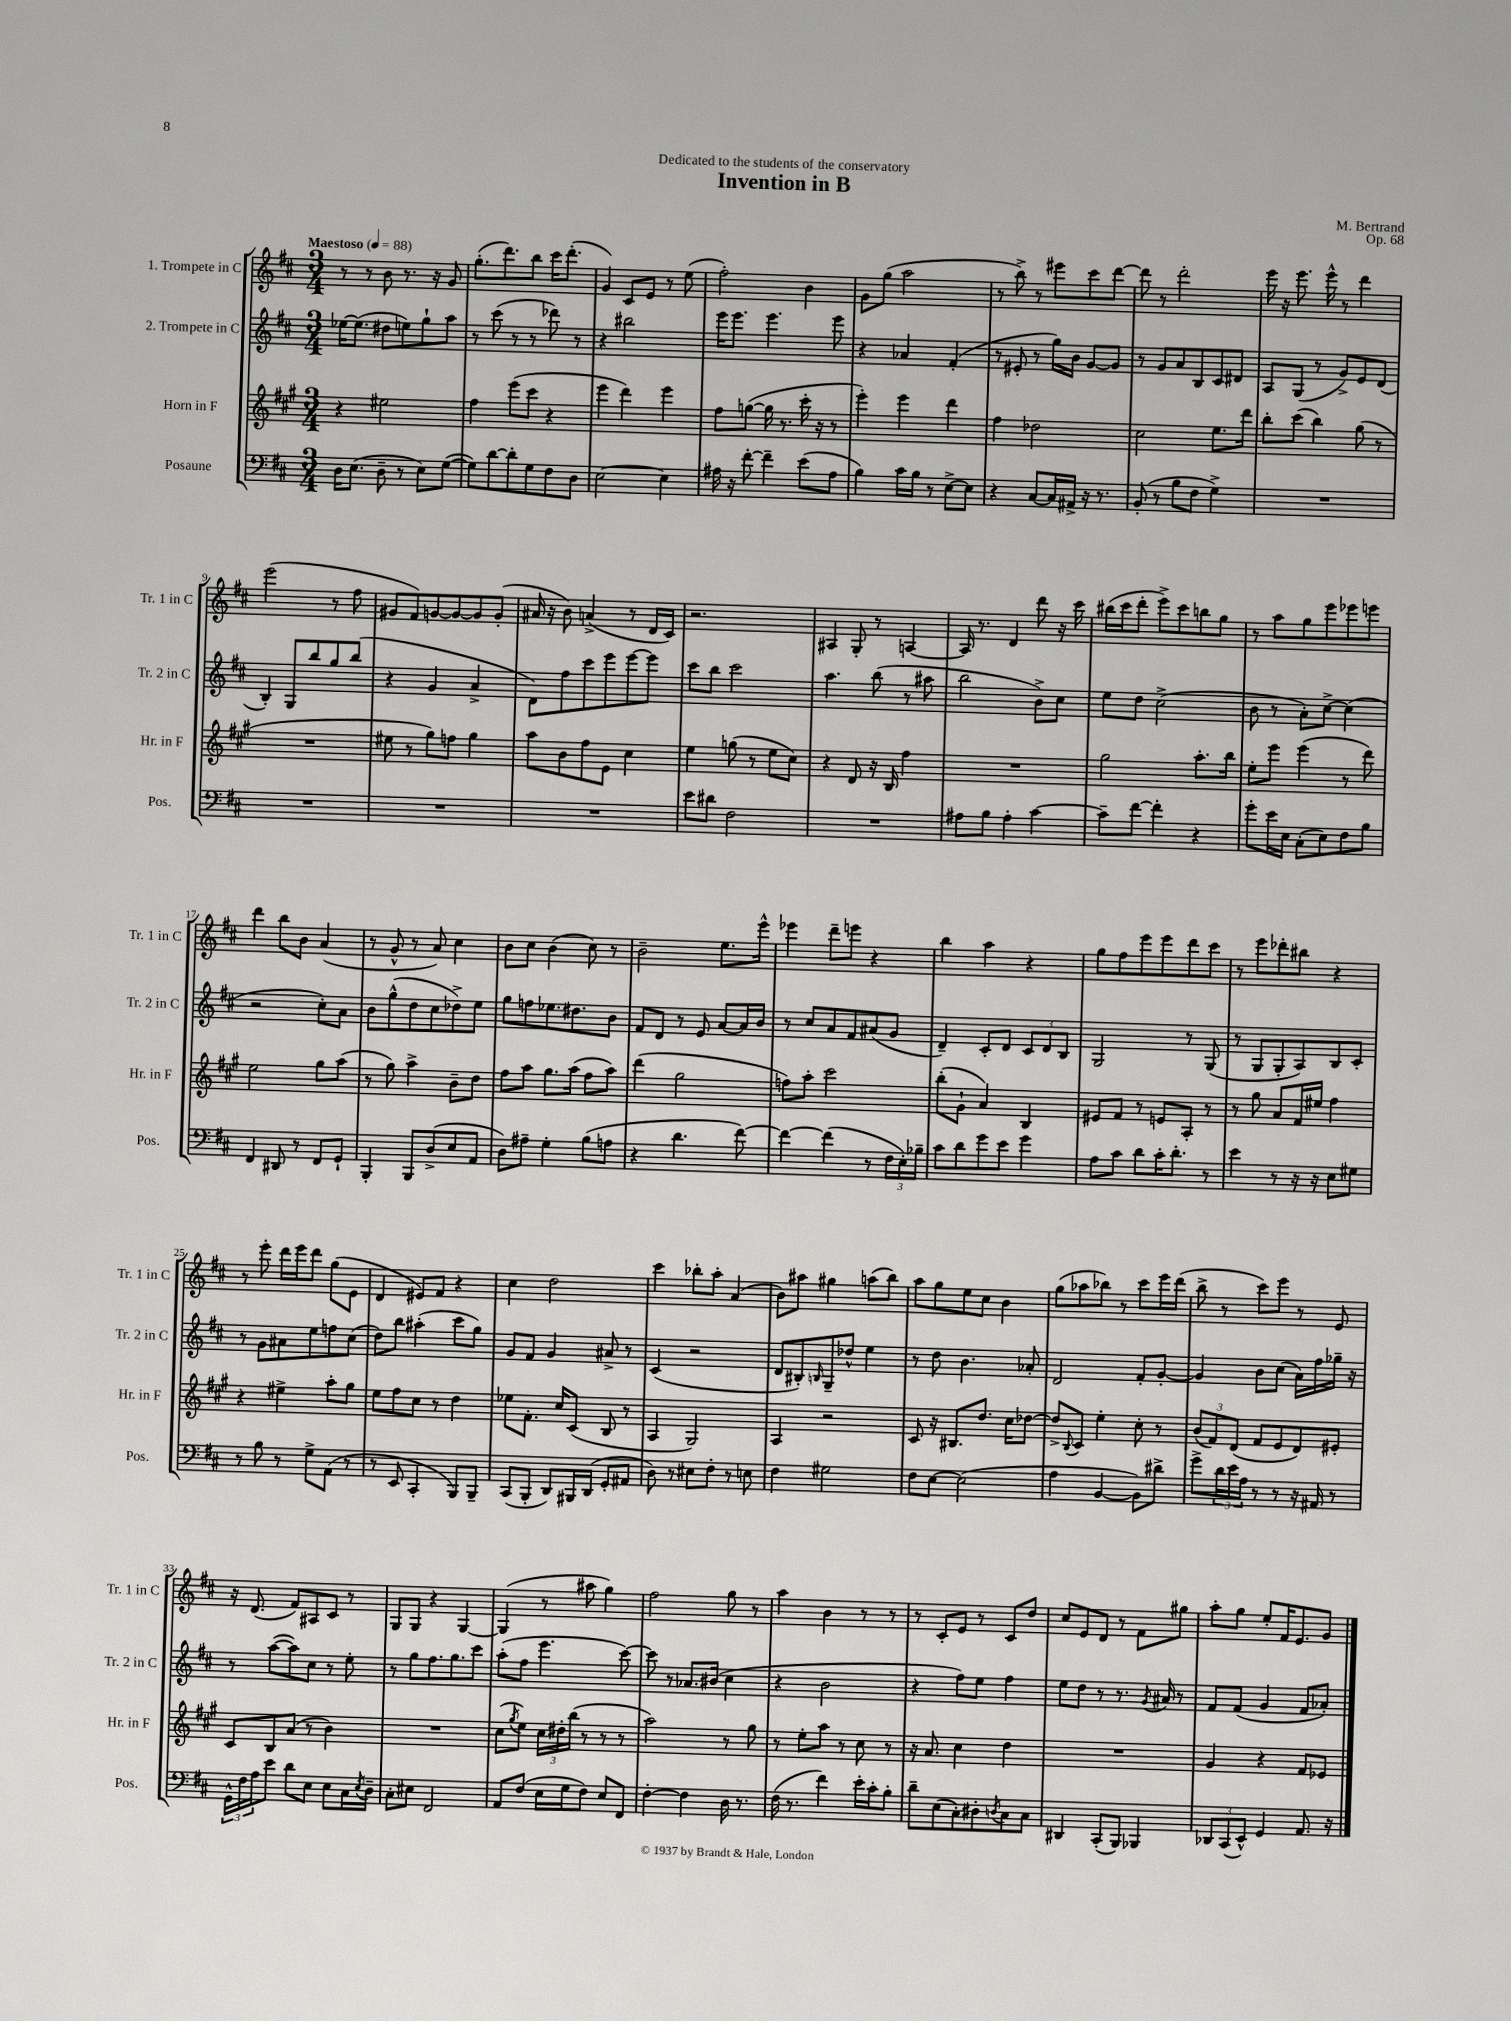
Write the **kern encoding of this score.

**kern	**kern	**kern	**kern
*staff4	*staff3	*staff2	*staff1
*clefF4	*clefG2	*clefG2	*clefG2
*k[f#c#]	*k[f#c#g#]	*k[f#c#]	*k[f#c#]
*M3/4	*M3/4	*M3/4	*M3/4
*MM88	*MM88	*MM88	*MM88
16D\LK	4r	[16ee-\LK	8r
(8.E\J	.	(8.ee-\]J	.
.	.	.	8r
8D~\	2ee#\	8dd#\L	8b\
8r	.	8ee\)	8.r
8E\L)	.	8gg`\	.
.	.	.	16r
([8G\J	.	8aa\J	8g/
=	=	=	=
8G\]L)	4ff#\	8r	(8.gg'\L
[8d\	.	(8ccc#\	.
.	.	.	8.ddd\)
8d'\]	(8eee\L	8r	.
8G\	8ccc#\J	8r	8bb\J
8F#\	4r	8ddd-\)	16ccc#\LK
.	.	.	(8.ddd'\J
8D\J	.	8r	.
=	=	=	=
[2E\	4eee\	4r	4g/)
.	4ddd\)	2bb#\	8c#/L
.	.	.	8e/J
4E\]	4eee\	.	8r
.	.	.	(8ee\
=	=	=	=
16A#\	8ff#\L	16eee\LK	2ff#'\)
16r	.	8.eee\J	.
[8f#'\	([8gg\J	.	.
4f#~\]	16gg\]	4.eee\	.
.	8.r	.	.
(8e\L	16ccc#'\	.	4b\
.	16r	.	.
8A#\J	8r	8eee\	.
=	=	=	=
4B\)	4eee'\)	4r	8g\L
.	.	.	(8gg\J
16c#\LL	4eee\	4a-/	2aa\
16B\JJ	.	.	.
8r	.	.	.
[8E^\L	4ddd\	(4f#'/	.
8E\]J	.	.	.
=	=	=	=
4r	4ff#\	8r	8r
.	.	8e#'/	8bb^\)
[8C#/L	2dd-\	8r	8r
16C#/]L	.	16gg\LL)	8eee#\L
16AA#^/JJ	.	16b\JJ	.
16r	.	[8g/L	8ccc#\
8.r	.	.	.
.	.	8g/]J	[8ddd\J
=	=	=	=
(8BB'/	2cc#\	8r	8ddd\]
8r	.	8g/L	8r
8B\L	.	8a/	2ddd'\
8F#\J	.	8B/	.
4G^\)	8.ee\L	8c#/	.
.	.	8d#/J	.
.	16ddd\Jk	.	.
=	=	=	=
2.r	8bb'\L	8A/L	16eee\
.	.	.	16r
.	(8ccc#\J	(8G/J	8.eee\
.	4bb\)	8r	.
.	.	.	16eee^^\
.	.	8g^/L)	8r
.	(8gg#\	8e/	4ddd\
.	8r	(8d/J	.
=	=	=	=
2.r	2.r	4B'/)	(2eee\
.	.	8G/L	.
.	.	8bb/	.
.	.	8gg/	8r
.	.	(8bb/J	8ff#\
=	=	=	=
2.r	8ee#\	4r	8g#/L
.	8r	.	8f#/)
.	8gg#\L)	4g/	[8g/
.	8ff\J	.	8g/_
.	4gg#\	4a^/	8g/]
.	.	.	(8g'/J
=	=	=	=
2.r	8aa\L	8d\L)	16a#/
.	.	.	16r
.	8b\	8ff#\	8b\)
.	8ff#\	8ccc#\	(4a^/
.	8e\J	8eee\	.
.	4cc#\	[8eee\	8r
.	.	8eee\]J	16d/LL
.	.	.	16c#/JJ)
=	=	=	=
8e\L	4ee\	8ccc#\L	2.r
8d#\J	.	8bb\J	.
2F#\	(8gg\	2ccc#\	.
.	8r	.	.
.	8ee\L	.	.
.	8cc#\J)	.	.
=	=	=	=
2.r	4r	4.aa\	4A#/
.	8d/	.	8G'/
.	16r	(8bb\	8r
.	16B/	.	.
.	4ff#\	8r	[4A/
.	.	8aa#\	.
=	=	=	=
8A#\L	2.r	2bb\	16A/]
.	.	.	8.r
8B\J	.	.	.
4A#'\	.	.	4d/
[4c#\	.	8b^\L)	8ddd\
.	.	8cc#\J	16r
.	.	.	16ccc#\
=	=	=	=
8c#~\]L	2gg#\	8ee\L	(16bb#\LL
.	.	.	16ccc#\J
[8f#\J	.	8dd\J	8ddd'\J
4f#'\]	.	(2cc#^\	8eee^\L)
.	.	.	8ccc#\
4r	8.aa'\L	.	8bb\
.	.	.	8gg\J
.	16bb\Jk	.	.
=	=	=	=
8g'\L	8ee'\L	8b\	8r
16e\L	8eee\J	8r	8aa\L
16E\JJ	.	.	.
(8C#'\L	(4eee\	8a'\L)	8gg\
8E\)	.	[8cc#^\J	8eee\
8F#\	8r	(4cc#\]	8eee-\
8B\J	8ddd\)	.	8eee\J
=	=	=	=
4FF#/	2ee\	2r	4ddd\
8DD#/	.	.	8bb\L
8r	.	.	8b\J
8FF#/L	8gg#\L	8cc#'\L)	(4a/
8GG`/J	(8aa\J	8a\J	.
=	=	=	=
4BBB'/	8r	8b\L	8r
.	8gg#\)	(8gg^^\	8g^^/
8BBB/L	4aa^\	8dd\	8r
(8D^/	.	8cc#\	8a/)
8E/	8b~\L	8dd-^\)	4cc#\
8AA/J	8dd\J	8ee\J	.
=	=	=	=
8D\L)	8ff#\L	8gg\L	8b\L
8A#~\J	8aa\J	8ff\	8cc#\J
4G'\	8.gg#\L	8.ee-\	(4b\
.	(16aa\Jk	8.dd#\	.
(8B\L	8ff#\L	.	8cc#\)
8A\J	8aa\J)	8b\J	8r
=	=	=	=
4r	(4ddd\	8f#/L	2b~\
.	.	8d/J	.
4.d\	2gg#\	8r	.
.	.	8e/	.
.	.	[8a/L	8.ee\L
[8f#\)	.	16a/]L	.
.	.	16b/JJ	16eee^^\Jk
=	=	=	=
4f#\_	8ff\L)	8r	4eee-\
.	8aa'\J	8cc#/L	.
(4f#\]	2ccc#\	8a/	8ddd~\L
.	.	8f#/	8eee\J
8r	.	(8a#/	4r
24F#\LL	.	8g/J	.
24E'\)	.	.	.
24B-~\JJ	.	.	.
=	=	=	=
8c#\L	(8bb'\L	4d~/)	4bb\
8d\	8g#`\J	.	.
8g\	4a/)	8c#'/L	4aa\
8e\J	.	8d/J	.
4g\	4B/	12c#/L	4r
.	.	12d/	.
.	.	12B/J	.
=	=	=	=
8A\L	8e#/L	2G/	8gg\L
8c#\J	8f#/J	.	8ff#\
8d\L	8r	.	8eee\
16c#'\K	8e/L	.	8eee\
8.d'\J	.	.	.
.	8A'/J	8r	8ddd\
8r	8r	(8G/	8ccc#\J
=	=	=	=
4e\	8r	8r	8r
.	8gg#\	8G/L	8eee\L
8r	8a/L	8G'/	8ddd-'\
16r	16f#/L	8A/)	8bb#\J
16r	16ee#/JJ	.	.
8E\L	4ff#\	8B/	4r
8G#\J	.	8c#'/J	.
=	=	=	=
8r	4r	8r	8r
8B\	.	8g\L	8eee'\
8r	4ee#^\	8a#\	16ddd\LL
.	.	.	16eee\J
8G^\L	.	8ee\	8ddd\J
(8AA\J	8aa'\L	8ff\	(8gg\L
8r	8gg#\J	(8cc#\J	8e\J
=	=	=	=
8r	8ee\L	8dd\L)	4d/
8EE/	8ff#\	8bb\J	.
4CC#'/	8cc#\J	(4aa#'\	8e#/L)
.	8r	.	8f#/J
8BBB/L)	4dd\	8ccc#\L	4r
8BBB~/J	.	8gg\J)	.
=	=	=	=
(8CC#/L	8ee-\L	8g/L	4cc#\
8BBB'/J	8.f#'\J	8f#/J	.
8DD/L)	.	4g/	2dd\
.	16cc#/LK	.	.
16BBB#/L	(8c#/J	.	.
(16DD/JJ	.	.	.
8GG'/L	8B/	8a#^/	.
8AA#/J	8r	8r	.
=	=	=	=
8D\)	4A/	(4c#/	4ccc#\
8r	.	.	.
8E#\L	2G#/)	2r	8bb-'\L
8F#'\J	.	.	8aa'\J
8r	.	.	(4a/
8E\	.	.	.
=	=	=	=
4F#\	4A/	8d/L	8b\L)
.	.	8B#'/)	8aa#\J
.	.	16qqB/	.
2G#\	2r	8G~/	4gg#\
.	.	8dd-^^/J	.
.	.	4ee\	(8aa\L
.	.	.	8bb\J)
=	=	=	=
8F#\L	8c#/	8r	8aa\L
[8E\J	16r	8dd\	8gg\
.	8.B#/L	.	.
(2E\]	.	4.b\	8ee\
.	8.dd/J	.	8cc#\J
.	.	.	4b\
.	16cc#\LK	.	.
.	[8dd-\J	8a-'/	.
=	=	=	=
4A\	8dd-^/]L	2d/	(8gg\L
.	8qqB/	.	.
.	8c#/J	.	8aa-\
[4BB/	4ee'\	.	8bb-\J)
.	.	.	8r
8BB\]L)	8cc#'\	8f#'/L	8ccc#\L
8d#^\J	8r	[8g'/J	16eee\L
.	.	.	(16ddd\JJ
=	=	=	=
8g^\L	(12b/L	4g/]	8bb^\
.	12f#/)	.	.
24d\L	.	.	8r
24e\	(12d/J	.	.
24A\JJ	.	.	.
8r	8f#/L	8b\L	8ccc#\L)
8r	8e/	(8cc#\J	8eee\J
16r	8d/)	16a\LL)	8r
16AA#/	.	16ff#\	.
8r	8e#'/J	16gg-~\JJ	8e/
.	.	16r	.
=	=	=	=
24GG^^\LL	8c#/L	8r	16r
24F#\	.	.	.
.	.	.	(8.d/
24A\J	.	.	.
8e\J	8B/	([8aa\L	.
8d\L	(8a/J	8aa\])	8f#/L)
8E\J	8r	8cc#\J	8A#/
8E\L	4b\)	8r	8c#/J
16C#\L	.	8ee'\	8r
8qE/	.	.	.
16D~\JJ	.	.	.
=	=	=	=
8C#'\L	2.r	8r	8G/L
8E#\J	.	8gg\L	8G/J
2FF#/	.	8.ff#\	4r
.	.	8.gg\	.
.	.	.	[4G/
.	.	8ccc#\J	.
=	=	=	=
8AA/L	(8cc#\L	(8aa'\L	(4G/]
.	8qgg#/	.	.
(8F#/J	8ee\J)	8ff#\J	.
16E\LL	24cc#\LL	4.eee\	8r
.	24dd#'\	.	.
16G\J	.	.	.
.	(24bb\JJ	.	.
8F#\J)	8r	.	8aa#\
8E/L	8r	.	4gg\)
8FF#/J	8r	[8ccc#\)	.
=	=	=	=
[4F#'\	2aa\)	8ccc#\]	2ff#\
.	.	8r	.
4F#\]	.	8.a-/L	.
.	.	(16b#/Jk	.
16D\	8r	4cc#\	8gg\
8.r	.	.	.
.	8gg#\	.	8r
=	=	=	=
(16F#\	8r	4r	4aa\
8.r	.	.	.
.	8ee'\L	.	.
4f#\)	8aa\J	2b\	4b\
.	8r	.	.
16e'\LL	8cc#\	.	8r
16c#'\J	.	.	.
8B'\J	8r	.	8r
=	=	=	=
8d~\L	16r	4r	8r
.	8.a/	.	.
(8E\	.	.	8c#'/L
8C#'\)	4cc#\	8ff#\L)	8e/J
8D#'\	.	8ee\J	8r
8qD/	.	.	.
8C#\	4dd\	4ff#\	8c#/L
8C#\J	.	.	8dd/J
=	=	=	=
4DD#/	2.r	8ee\L	8cc#/L
.	.	8dd\J	8e/
(8CC#'/L	.	8r	8d/J
8BBB/J)	.	8.r	8r
4BBB-/	.	.	8f#\L
.	.	8qg/	.
.	.	16a#/	.
.	.	8r	8gg#\J
=	=	=	=
12DD-/L	4g#/	8f#/L	8aa'\L
(12CC#/	.	.	.
.	.	(8f#/J	8gg\J
12EE^^/J)	.	.	.
4GG/	4r	4g/	8ee'/L
.	.	.	16f#/K
.	.	.	8.e/
8.AA/	8f#/L	8f#/L	.
.	8e-/J	8a-'/J)	8g/J
16r	.	.	.
==	==	==	==
*-	*-	*-	*-
